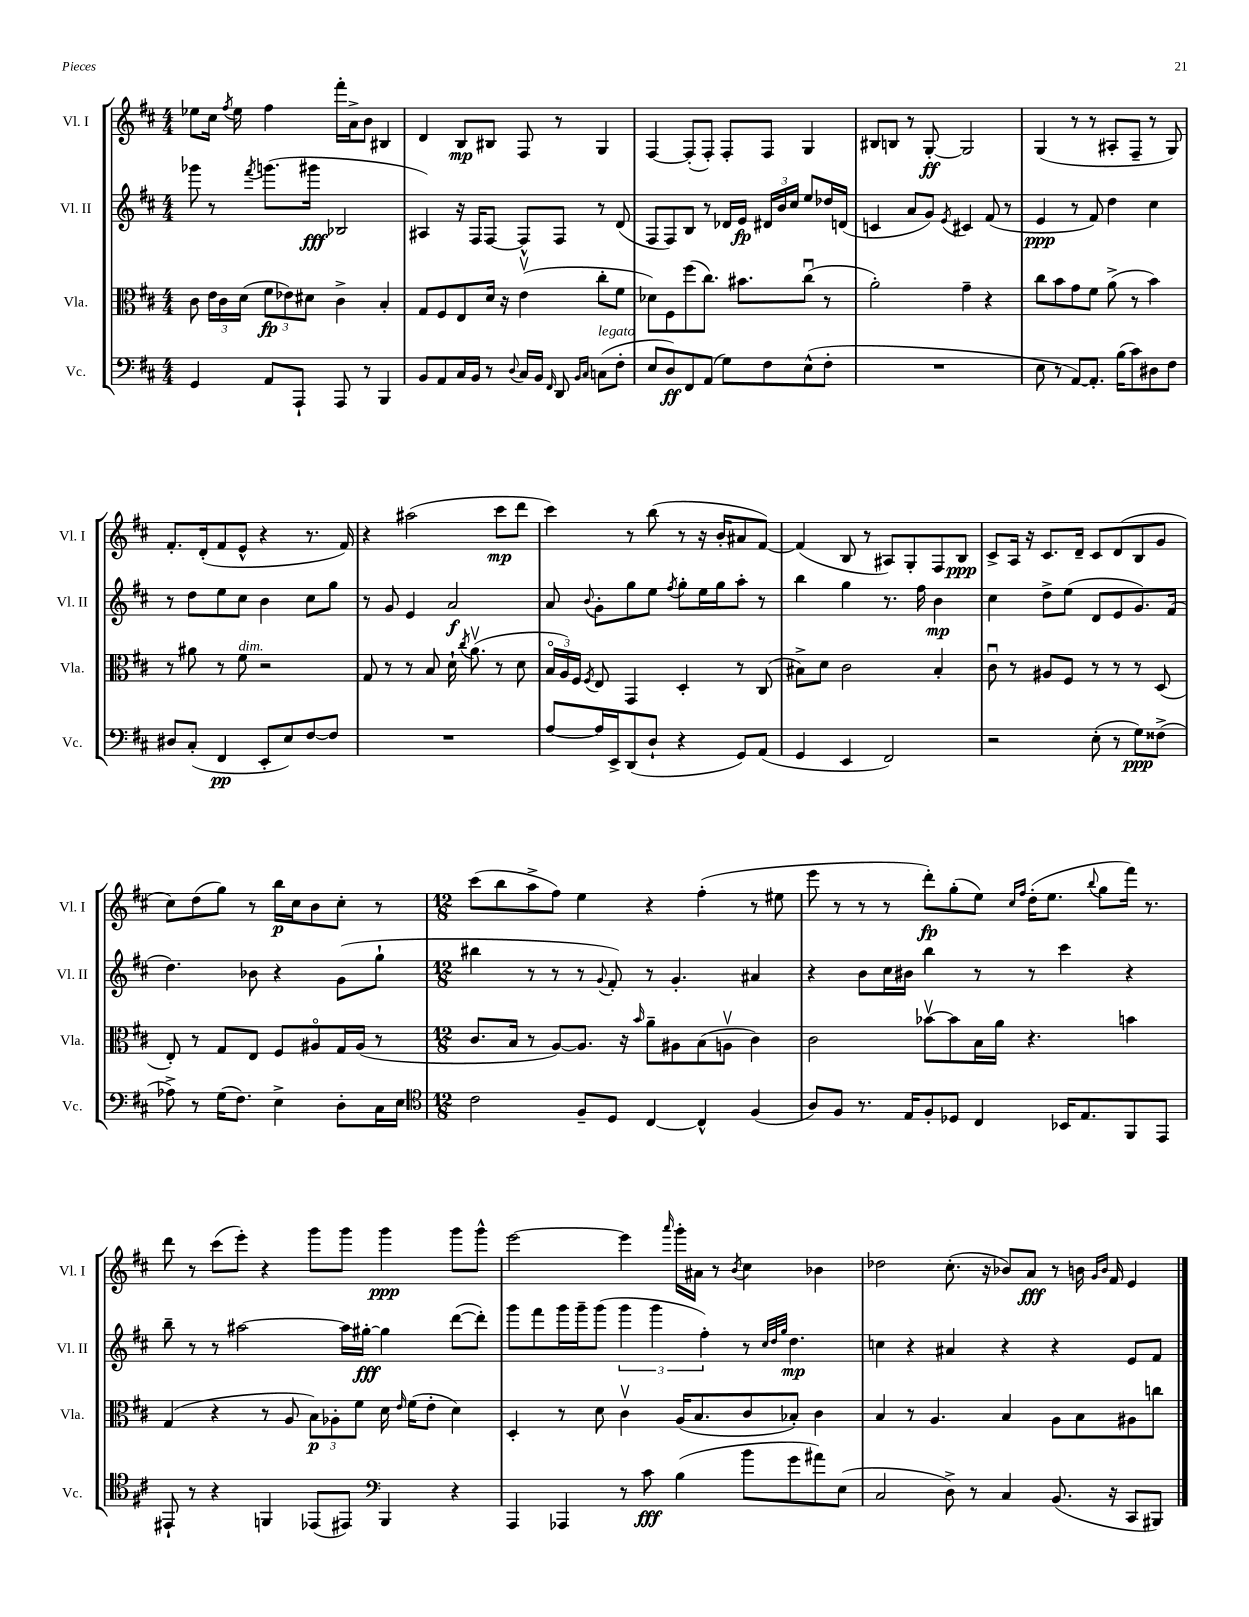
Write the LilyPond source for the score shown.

<<
\new StaffGroup <<
\new Staff = "s0" \with { instrumentName = "Vl. I" shortInstrumentName = "Vl. I" } {
    \clef treble \key d \major \numericTimeSignature \time 4/4
    \autoBeamOff ees''8[ cis''16] \acciaccatura { fis''8 } ees''16 fis''4 fis'''16[-. a'16-> b'8] bis4 |
    d'4 b8[\mp bis8] fis8 r8 g4 |
    fis4~ fis8[-.( fis8]-.) fis8[-. fis8] g4 |
    bis8[ b8] r8 g8~-.\ff g2 |
    g4( r8 r8 ais8[-. fis8]-- r8 g8) |
    fis'8.[-. d'16-.( fis'8 e'8]-^ r4 r8. fis'16) |
    r4 ais''2( cis'''8[\mp d'''8] |
    cis'''4) r8 b''8( r8 r16 b'16[-. ais'8 fis'8]~) |
    fis'4( b8 r8 ais8[) g8-. fis8 b8]\ppp |
    cis'8[-> a16] r16 cis'8.[ d'16]-- cis'8[ d'8( b8 g'8] |
    cis''8[) d''8( g''8]) r8 b''16[\p cis''16 b'8 cis''8]-. r8 |
    \numericTimeSignature \time 12/8 cis'''8[( b''8 a''8-> fis''8]) e''4 r4 fis''4-.( r8 eis''8 |
    e'''8 r8 r8 r8 d'''8[-.\fp) g''8-.( e''8]) \grace { cis''16[ fis''16] } d''16[-.( e''8.] \appoggiatura { b''8 } g''8[ fis'''16]) r8. |
    d'''8 r8 cis'''8[( e'''8]-.) r4 g'''8[ g'''8] g'''4\ppp g'''8[ g'''8]-^ |
    e'''2~ e'''4 \grace { a'''16 } g'''16[-. ais'16] r8 \acciaccatura { b'8 } cis''4 bes'4 |
    des''2 cis''8.-.( r16 bes'8[) a'8]\fff r8 b'16 \grace { g'16[ b'16] } fis'16 e'4 \bar "|." |
}
\new Staff = "s1" \with { instrumentName = "Vl. II" shortInstrumentName = "Vl. II" } {
    \clef treble \key d \major \numericTimeSignature \time 4/4
    \autoBeamOff ges'''8 r8 \acciaccatura { fis'''8 } g'''8.[( gis'''16]\fff bes2 |
    ais4) r16 fis16[ fis8]~ fis8[-^ fis8] r8 d'8( |
    fis8[ fis8) b8] r8 des'16[ e'16]\fp \tuplet 3/2 { dis'16[ b'16 cis''16] } e''8[ des''16 d'16]( |
    c'4 a'8[ g'8]) \acciaccatura { e'8 } cis'4 fis'8( r8 |
    e'4\ppp r8 fis'8) d''4 cis''4 |
    r8 d''8[ e''8 cis''8] b'4 cis''8[ g''8] |
    r8 g'8 e'4 a'2\f |
    a'8 \appoggiatura { b'8 } g'8[-. g''8 e''8] \acciaccatura { fis''8 } g''8[-. e''16 g''16 a''8]-. r8 |
    b''4 g''4 r8. fis''16 b'4\mp |
    cis''4 d''8[-> e''8]( d'8[ e'8 g'8.) fis'16]( |
    d''4.) bes'8 r4 g'8[( g''8]-! |
    \numericTimeSignature \time 12/8 bis''4 r8 r8 r8 \appoggiatura { g'8 } fis'8-.) r8 g'4.-. ais'4 |
    r4 b'8[ cis''16 bis'16] b''4 r8 r8 cis'''4 r4 |
    b''8-- r8 r8 ais''2~ ais''16[ gis''16]~-.\fff gis''4 d'''8[~( d'''8]-.) |
    g'''8[ fis'''8 g'''16 g'''16-- g'''8]( \tuplet 3/2 { g'''4 g'''4 fis''4-.) } r8 \grace { cis''32[ d''32 g''32] } d''4.\mp |
    c''4 r4 ais'4 r4 r4 e'8[ fis'8] \bar "|." |
}
\new Staff = "s2" \with { instrumentName = "Vla." shortInstrumentName = "Vla." } {
    \clef alto \key d \major \numericTimeSignature \time 4/4
    \autoBeamOff cis'8 \tuplet 3/2 { e'16[ cis'16 d'16]( } \tuplet 3/2 { fis'8[\fp ees'8) dis'8] } cis'4-> b4-. |
    g8[ fis8 e8 d'16] r16 e'4\upbow( cis''8[-. fis'8] |
    des'8[) fis8 fis''8( cis''8.]) bis'8.[ cis''8]\downbow( r8 |
    a'2-.) g'4-- r4 |
    cis''8[ b'8 g'8 fis'8] a'8->( r8 b'4) |
    r8 ais'8 r8 fis'8^\markup { \italic "dim." } r2 |
    g8 r8 r8 b8 d'16-! \acciaccatura { cis''8 } a'8.\upbow( r8 d'8 |
    \tuplet 3/2 { b16[\flageolet a16) fis16] } \acciaccatura { fis8 } e8 g,4 d4-. r8 cis8( |
    bis8[->) d'8] cis'2 bis4-. |
    cis'8\downbow r8 ais8[ fis8] r8 r8 r8 d8( |
    e8-.) r8 g8[ e8] fis8[ ais8\flageolet g16 ais16]( r8 |
    \numericTimeSignature \time 12/8 cis'8.[ b16] r8 a8[~) a8.] r16 \grace { b'16 } a'8[-- ais8 b8( a8]\upbow cis'4) |
    cis'2 bes'8[~\upbow bes'8 b16 a'16] r4. b'4 |
    g4( r4 r8 a8 \tuplet 3/2 { b8[\p) aes8-. fis'8] } d'16 \grace { e'16 } fis'16[( e'8]-. d'4) |
    d4-. r8 d'8 cis'4\upbow a16[( b8. cis'8 bes8]-.) cis'4 |
    b4 r8 a4. b4 a8[ b8 ais8 c''8] \bar "|." |
}
\new Staff = "s3" \with { instrumentName = "Vc." shortInstrumentName = "Vc." } {
    \clef bass \key d \major \numericTimeSignature \time 4/4
    \autoBeamOff g,4 a,8[ a,,8]-! a,,8 r8 b,,4 |
    b,8[ a,8 cis16 b,16] r8 \appoggiatura { d8 } cis16[ b,16] \grace { fis,16 } d,8 \grace { b,16[ cis16] } c8[^\markup { \italic "legato" }( fis8]-. |
    e8[ d8\ff) fis,8 a,8]( g8[) fis8 e8-^( fis8]-. |
    R1 |
    e8 r8 a,8[~) a,8.]-. b16[( cis'8) dis8 fis8] |
    dis8[ cis8]-.( fis,4\pp e,8[-. e8) fis8~ fis8] |
    R1 |
    a8[~ a16 e,16-> d,8( d8]-! r4 g,8[) a,8]( |
    g,4 e,4 fis,2) |
    r2 e8-.( r8 g8[\ppp) fisis8]->( |
    aes8->) r8 g16[( fis8.]) e4-> d8[-. cis16 e16] |
    \numericTimeSignature \time 12/8 \clef tenor cis'2 fis8[-- d8] cis4~ cis4-^ fis4( |
    a8[) fis8] r8. e16[ fis8-. des8] cis4 bes,16[ e8. fis,8 e,8] |
    eis,8-! r8 r4 f,4 ees,8[( eis,8]) \clef bass b,,4 r4 |
    a,,4 aes,,4 r8 cis'8\fff b4( b'8[ g'8 ais'8) e8]( |
    cis2 d8->) r8 cis4 b,8.( r16 cis,8[ bis,,8]) \bar "|." |
}
>>
>>
\layout { \context { \Score \remove "Bar_number_engraver" } }
